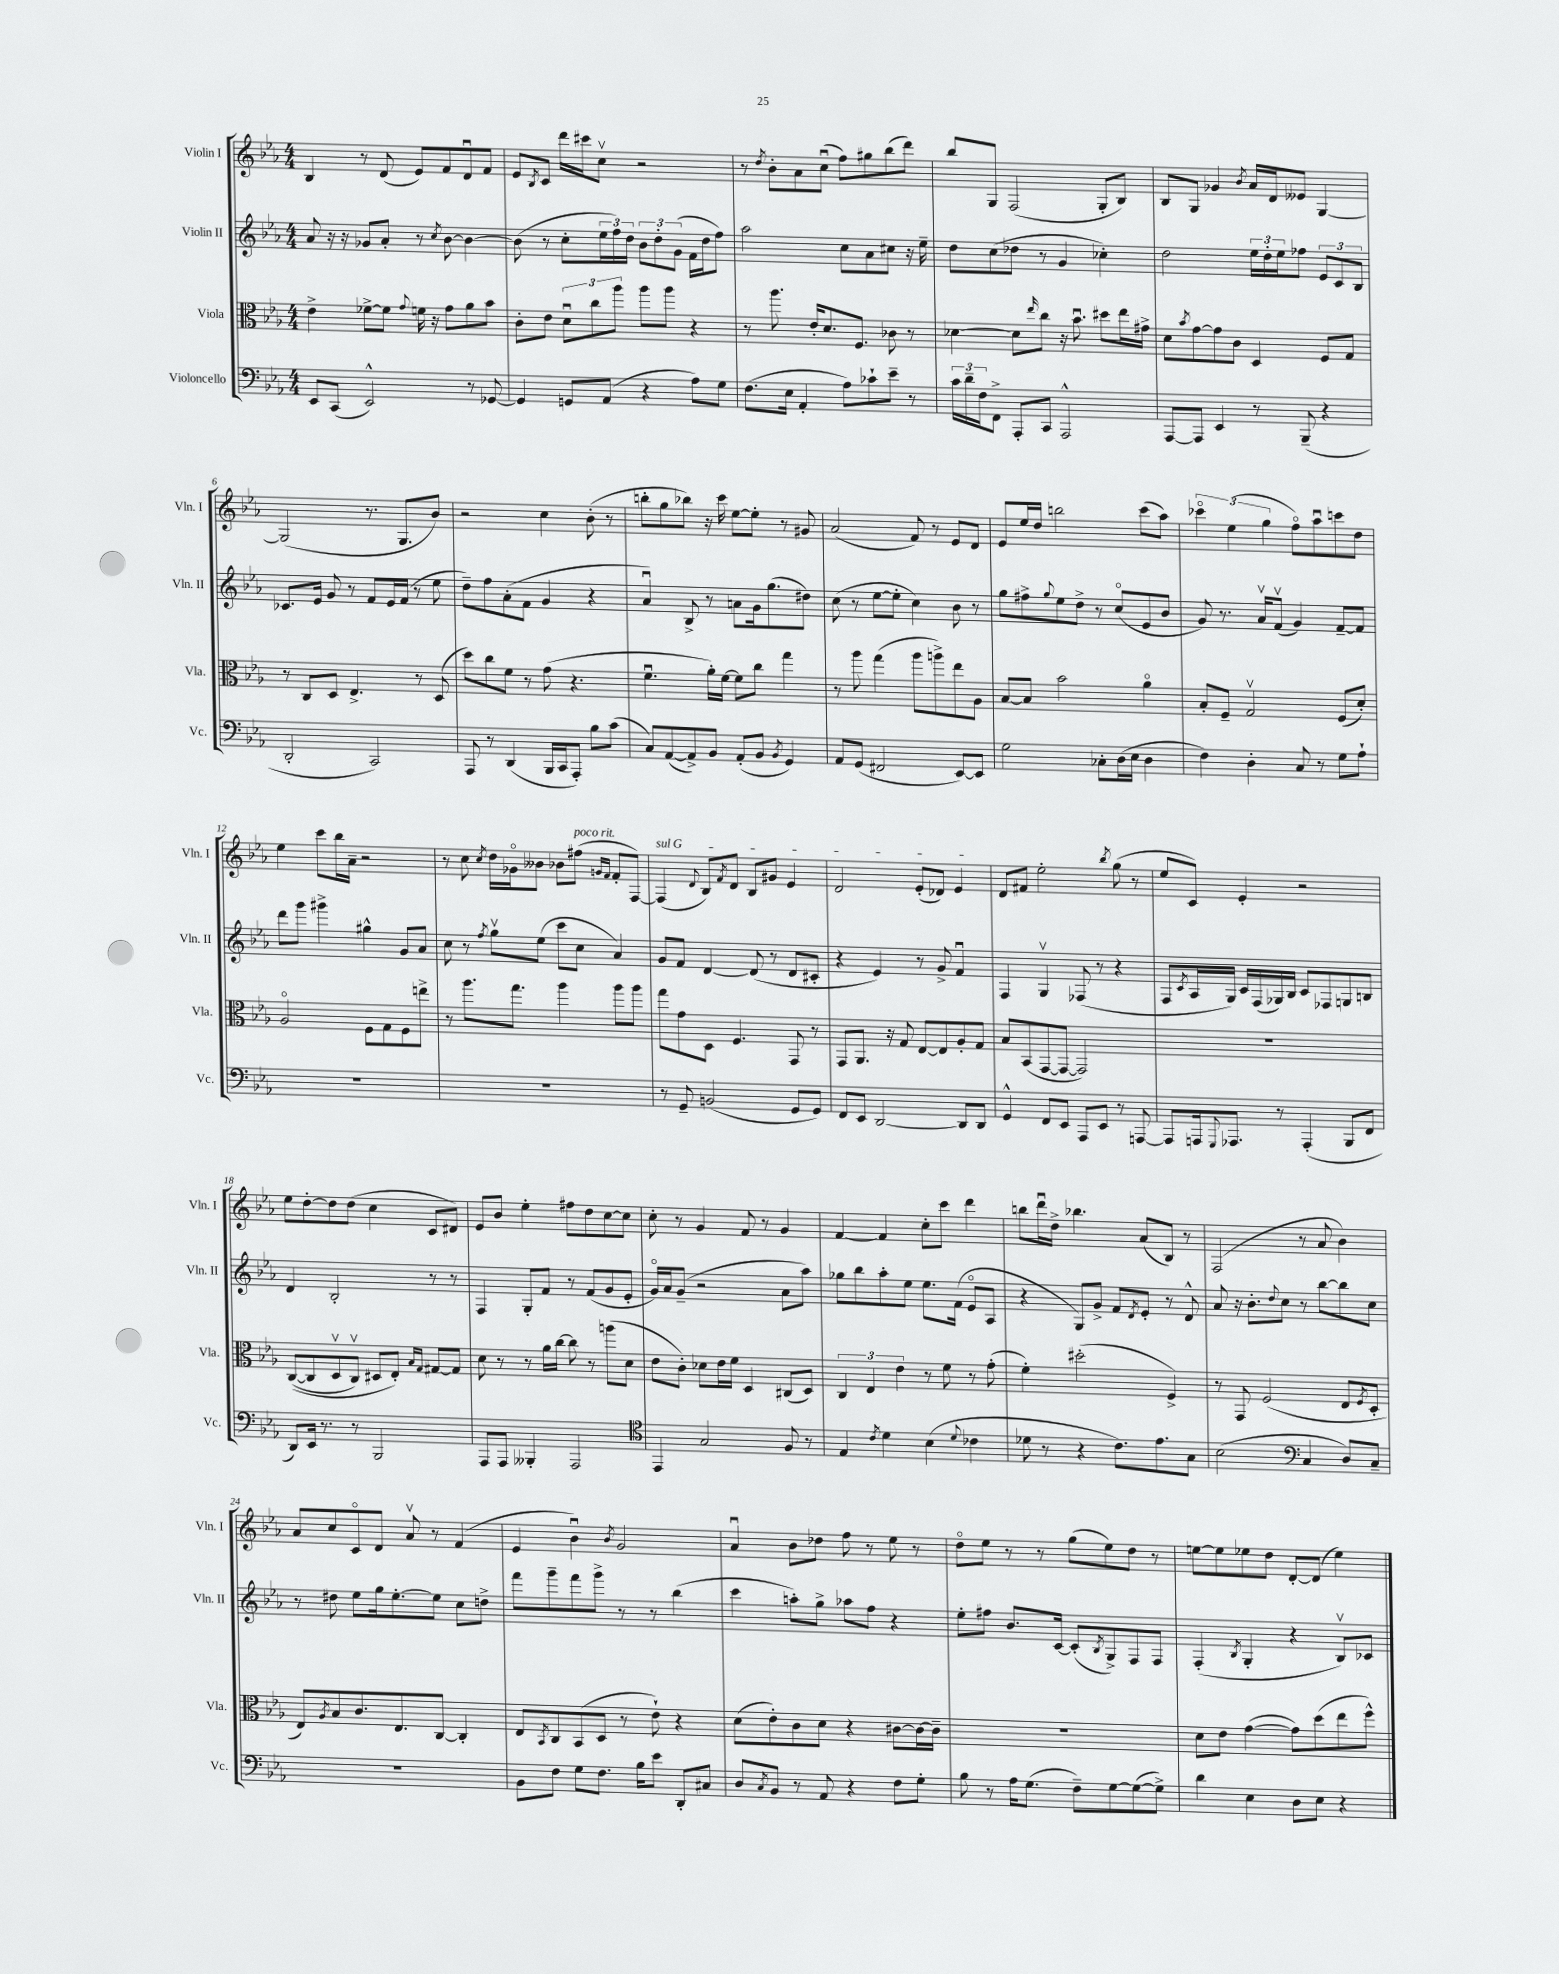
<<
\new StaffGroup <<
\new Staff = "s0" \with { instrumentName = "Violin I" shortInstrumentName = "Vln. I" } {
    \clef treble \key ees \major \numericTimeSignature \time 4/4
    bes4 r8 d'8( ees'8) f'8 d'8\downbow f'8 |
    ees'8 \acciaccatura { bes8 } c'8 d'''16 cis'''16 c''8\upbow r2 |
    r8 \acciaccatura { d''8 } bes'8-. aes'8 c''8\downbow( f''8) gis''8 bes''8( d'''8) |
    bes''8 g8 f2( g8-. bes8) |
    bes8 g8 ges'4 \acciaccatura { bes'8 } aes'16 d'16 eeses'8 g4~ |
    g2( r8. g8. bes'8) |
    r2 c''4 bes'8-.( r8 |
    b''8-. g''8 bes''8) r16 c'''16 ees''8~ ees''8-. r8 gis'8 |
    aes'2( f'8) r8 ees'8 d'8 |
    ees'8 ees''16 d''16 b''2 c'''8( aes''8) |
    \tuplet 3/2 { ces'''4\flageolet ees''4( g''4 } f''8\flageolet) aes''8\downbow c'''8 d''8 |
    ees''4 c'''8 bes''16 aes'16-- r2 |
    r8 c''8 \acciaccatura { c''8 } d''16 ges'16\flageolet beses'8 bes'8 fis''8^\markup { \italic "poco rit." }( \grace { g'16 f'16 } f'8-. f8~) |
    \once \override TextSpanner.bound-details.left.text = \markup { \italic "sul G" } f4\startTextSpan( \appoggiatura { d'8 } bes8) \acciaccatura { f'8 } d'8 bes8 gis'8 ees'4 |
    d'2 ees'8-.( des'8) ees'4\stopTextSpan |
    d'8 fis'8 ees''2-. \acciaccatura { bes''8 } g''8( r8 |
    ees''8 c'8) ees'4-. r2 |
    ees''8 d''8~-. d''8 d''8( c''4 c'8 dis'8) |
    ees'8 bes'8 ees''4-. fis''8 d''8 c''8~ c''8 |
    c''8-. r8 g'4 f'8 r8 g'4 |
    f'4~ f'4 c''8-. c'''8 d'''4 |
    b''8 d'''16\downbow d''16-> bes''4. aes'8( bes8) r8 |
    f2( r8 aes'8 bes'4) |
    aes'8 c''8 c'8\flageolet d'8 aes'8\upbow r8 f'4( |
    ees'4 bes'4\downbow) \acciaccatura { bes'8 } g'2 |
    aes'4\downbow bes'8 des''8 f''8 r8 ees''8 r8 |
    d''8\flageolet ees''8 r8 r8 g''8( ees''8) d''8 r8 |
    e''8~ e''8 ees''8 d''8 d'8~-. d'8( ees''4) \bar "|." |
}
\new Staff = "s1" \with { instrumentName = "Violin II" shortInstrumentName = "Vln. II" } {
    \clef treble \key ees \major \numericTimeSignature \time 4/4
    aes'8 r16 r16 ges'8 aes'8-. r8 \acciaccatura { c''8 } bes'8~ bes'4~ |
    bes'8( r8 c''8-. \tuplet 3/2 { ees''16 f''16) d''16 } \tuplet 3/2 { bes'8 d''8-. g'8( } f'16 d''16 f''8) |
    aes''2 c''8 aes'8 cis''8 r16 ees''16-- |
    d''8 c''8( des''8 r8 g'4 ces''4-.) |
    d''2 \tuplet 3/2 { ees''16 d''16-. ees''16 } fes''8 \tuplet 3/2 { ees'8 c'8 bes8 } |
    ces'8. ees'16 g'8 r8 f'8 ees'16 f'16( r8 ees''8 |
    d''8--) f''8 aes'8-.( f'8 g'4 r4 |
    aes'4\downbow) bes8-> r8 a'8 g'16 g''8.( dis''8) |
    c''8( r8 ees''8~ ees''8-. c''4) bes'8 r8 |
    g''8 fis''8-> \appoggiatura { g''8 } ees''8 d''8-> r8 c''8\flageolet( ees'8 bes'8 |
    g'8) r8. aes'16\upbow f'8\upbow( g'4) f'8~-- f'8 |
    d'''8 g'''8 gis'''4-> gis''4-^ g'8 aes'8 |
    c''8 r8 \acciaccatura { f''8 } g''8\upbow ees''8( c'''8 c''8 aes'4) |
    g'8 f'8 d'4~ d'8( r8 d'8 cis'8-. |
    r4 ees'4) r8 g'8-> f'4\downbow |
    f4 g4\upbow fes8( r8 r4 |
    f8 \acciaccatura { c'8 } aes16 g16) c'16 f16( ges16) bes16 c'8 fes8 g8 b8 |
    d'4 bes2-. r8 r8 |
    f4 g8-. f'8 r8 f'8( g'8 ees'8-. |
    g'16\flageolet) aes'16 g'8--( r2 aes'8 aes''8) |
    ges''8 bes''8 aes''8-. ees''8 ees''8. f'16( ees'8\flageolet aes8 |
    r4 g8) g'8-> f'8 \acciaccatura { d'8 } ees'8-. r8 d'8-^ |
    aes'8 r16 bes'8.-. \appoggiatura { d''8 } c''8 r8 bes''8~ bes''8 c''8 |
    r8 dis''8 ees''8 g''16 ees''8.~-. ees''8 c''8 d''8-> |
    f'''8 g'''8-- f'''8 g'''8-> r8 r8 bes''4( |
    c'''4 a''8-.) g''8-> aes''8 f''8 r4 |
    ees''8-. fis''8 bes'8. c'16~ c'8-.( \acciaccatura { bes8 } g8->) f8 f8 |
    f4-.( \acciaccatura { bes8 } g4-. r4 bes8\upbow) ces'8 \bar "|." |
}
\new Staff = "s2" \with { instrumentName = "Viola" shortInstrumentName = "Vla." } {
    \clef alto \key ees \major \numericTimeSignature \time 4/4
    ees'4-> fes'8~-> fes'8 \appoggiatura { g'8 } f'16 r16 g'8 aes'8 bes'8 |
    c'8-. ees'8 \tuplet 3/2 { d'8\downbow c''8 aes''8 } aes''8 aes''8 r4 |
    r8 aes''8. ees'16-. d'8. f8. ces'8 r8 |
    des'4~ des'8 \grace { ees''16 } c''8 r16 bes'8.\downbow dis''8 ees''16 gis'16-> |
    d'8 \acciaccatura { bes'8 } g'8~ g'8 c'8 d4 f8 g8 |
    r8 c8 d8 ees4.-> r8 d8( |
    d''8) c''8 f'8 r8 g'8( r4. |
    f'4.\downbow aes'16-.) f'16~ f'8 c''8 g''4 |
    r8 aes''8 g''4( aes''8 a''8->) ees''8 aes8 |
    bes8~ bes8 bes'2 aes'4\flageolet |
    bes8-. f8-- g2\upbow f8( d'8-.) |
    aes2\flageolet f8 g8 f8 e''8-> |
    r8 aes''8. g''8. aes''4 aes''8 aes''8 |
    g''8 g'8 d8 f4. g,8 r8 |
    g,8 aes,8. r16 g8 ees8~ ees8 aes8-. g8 |
    bes8 bes,8( g,8~ g,8~ g,2) |
    R1 |
    c8~(\( c8 d8\upbow c8\upbow) dis8 ees8-.\) \grace { bes16 g16 } gis8~ gis8 |
    d'8 r8 r8 aes'16 c''16~ c''8 r8 a''8( d'8 |
    ees'8 c'8-.) des'8 ees'16 f'16 d4 cis8( d8) |
    \tuplet 3/2 { c4 ees4 ees'4 } r8 f'8 r8 g'8-.( |
    f'4-.) dis''2-.( f4->) |
    r8 g,8 f2( ees8 \acciaccatura { f8 } d8-. |
    ees8) \acciaccatura { aes8 } bes8 c'8. ees8. c8~ c4-. |
    ees8 \acciaccatura { bes,8 } c8 bes,8( d8 r8 ees'8-!) r4 |
    d'8( ees'8-.) c'8 d'8 r4 cis'8~ cis'16~ cis'16-- |
    R1 |
    d'8 ees'8 g'4~( g'8) d''8( ees''8 f''8-^) \bar "|." |
}
\new Staff = "s3" \with { instrumentName = "Violoncello" shortInstrumentName = "Vc." } {
    \clef bass \key ees \major \numericTimeSignature \time 4/4
    ees,8 c,8( ees,2-^) r8 ges,8~ |
    ges,4 g,8 aes,8( r4 aes8) g8 |
    f8.( ees16 aes,4-. aes8) ces'8-! ees'8-- r8 |
    \tuplet 3/2 { c'16 d'16-- f16 } f,8-> aes,,8-. c,8 aes,,2-^ |
    aes,,8~ aes,,8 ees,4 r8 bes,,8--( r4 |
    d,2-. c,2) |
    aes,,8 r8 d,4( bes,,16 c,16 aes,,8-.) bes8 c'8( |
    c8) aes,8~( aes,8->) bes,8 aes,8-.( bes,8 \acciaccatura { bes,8 } g,4) |
    aes,8 g,8( fis,2 ees,8~) ees,8 |
    g2 ces8-. d16( ees16 d4 |
    f4) d4-. c8 r8 g8 aes8-! |
    R1 |
    R1 |
    r8 g,8-- b,2( g,8 g,8) |
    f,8 ees,8 d,2~ d,8 d,8 |
    g,4-^ f,8 ees,8 aes,,8 ees,8 r8 a,,8~ |
    a,,8 a,,16 \appoggiatura { g,,8 } aes,,8. r8 aes,,4-.( bes,,8 f,8 |
    d,8) ees,16 r8. r8 bes,,2 |
    aes,,8 aes,,8 beses,,4-. aes,,2 |
    \clef tenor ees,4 g2 f8 r8 |
    ees4 \acciaccatura { c'8 } d'4 bes4( \appoggiatura { d'8 } ces'4 |
    des'8 r8 r4 c'8.) ees'8. g8 |
    bes2( \clef bass c4 d8) c8-- |
    R1 |
    bes,8 f8 g8 f8. bes16 ees'8 d,8-. cis8 |
    d8 \acciaccatura { c8 } bes,8 r8 aes,8 r4 f8 g8-. |
    bes8 r8 aes16 g8.( f8--) g8~ g8~( g8->) |
    d'4 ees4 d8 ees8 r4 \bar "|." |
}
>>
>>
